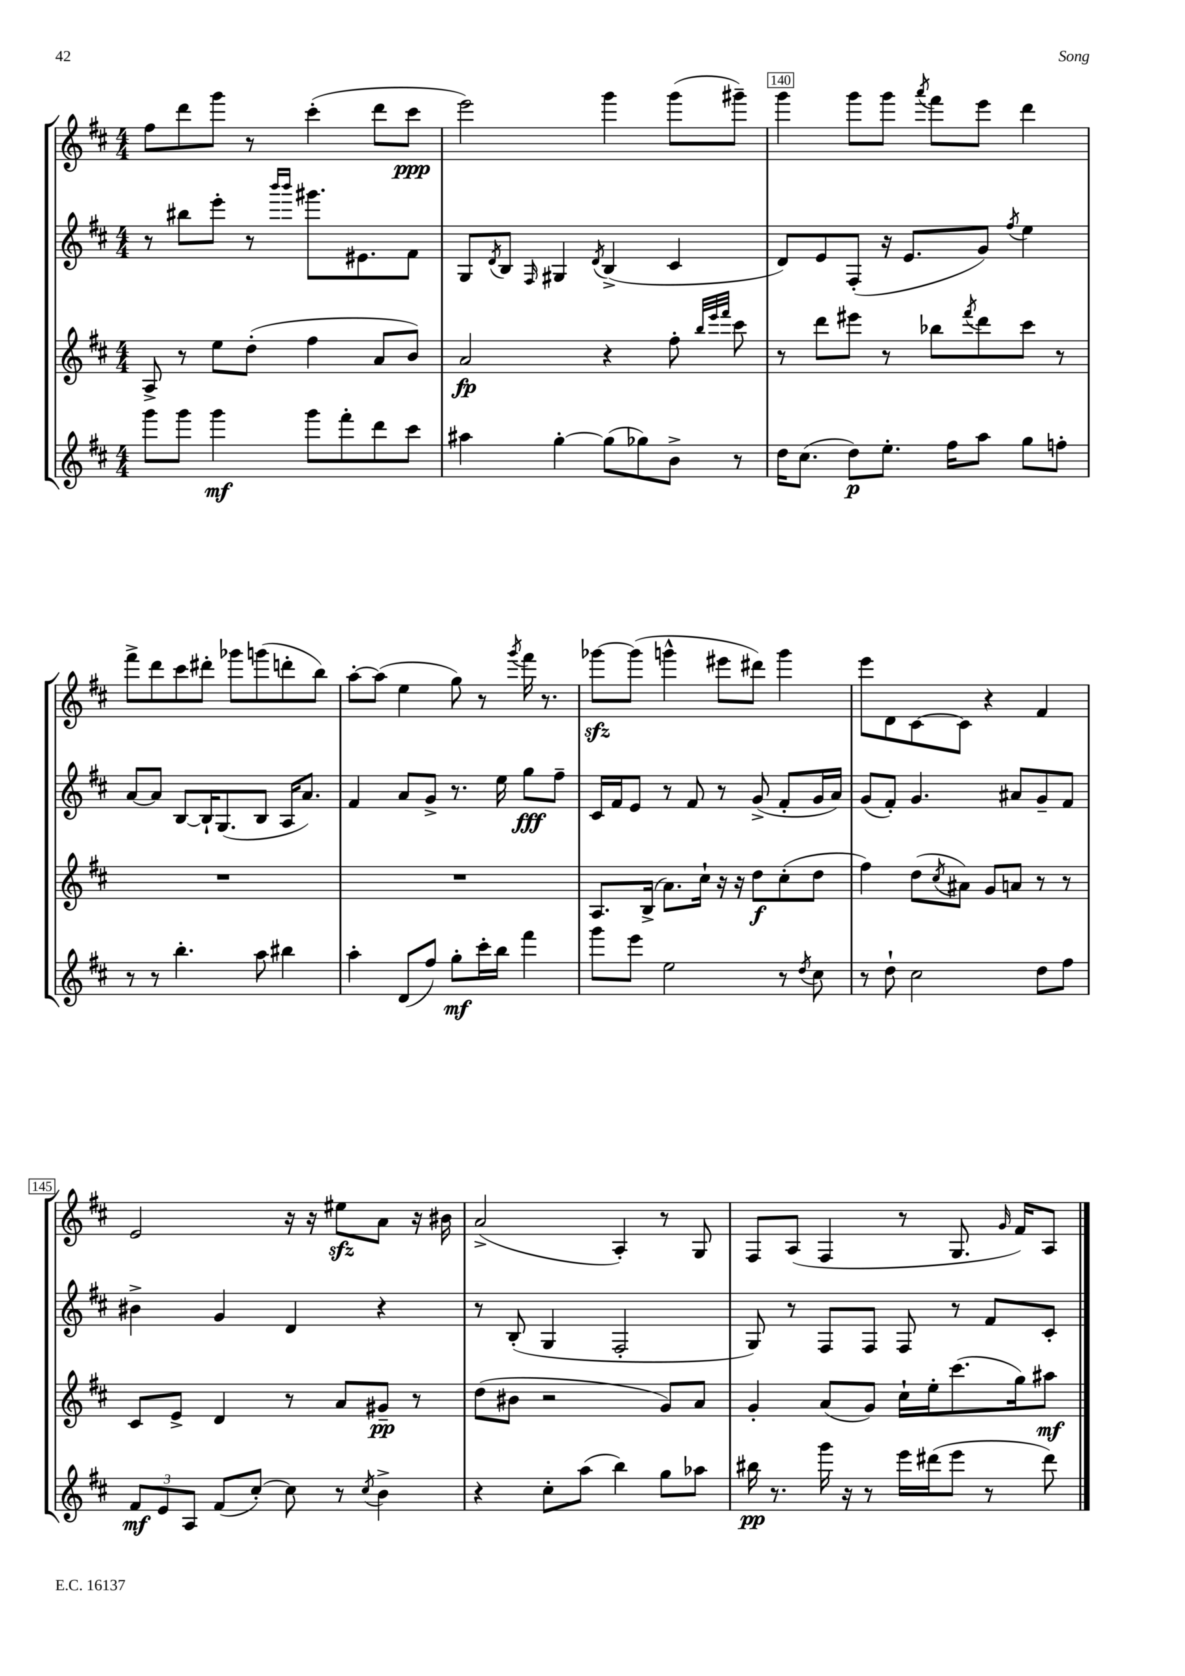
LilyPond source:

<<
\new StaffGroup <<
\new Staff = "s0" {
    \clef treble \key d \major \numericTimeSignature \time 4/4
    fis''8 d'''8 g'''8 r8 cis'''4-.( d'''8 cis'''8\ppp |
    e'''2) g'''4 g'''8( gis'''8--) |
    g'''4 g'''8 g'''8 \acciaccatura { a'''8 } fis'''8 e'''8 d'''4 |
    fis'''8-> d'''8 cis'''8 dis'''8-. ges'''8 g'''8( d'''8-. b''8) |
    a''8~-. a''8( e''4 g''8) r8 \acciaccatura { g'''8 } fis'''16 r8. |
    ges'''8~\sfz ges'''8( g'''4-^ eis'''8 dis'''8) g'''4 |
    e'''8 d'8 cis'8~ cis'8 r4 fis'4 |
    e'2 r16 r16 eis''8\sfz a'8 r16 bis'16 |
    a'2->( a4-.) r8 g8 |
    fis8 a8( fis4 r8 g8. \grace { g'16 } fis'16) a8 \bar "|." |
}
\new Staff = "s1" {
    \clef treble \key d \major \numericTimeSignature \time 4/4
    r8 bis''8 e'''8-. r8 \grace { b'''16 b'''16 } gis'''8. eis'8. fis'8 |
    g8 \acciaccatura { d'8 } b8 \grace { fis16 } gis4 \acciaccatura { d'8 } b4->( cis'4 |
    d'8) e'8 fis8-.( r16 e'8. g'8) \acciaccatura { fis''8 } e''4 |
    a'8~ a'8 b8~ b16-! g8.( b8 a16 a'8.) |
    fis'4 a'8 g'8-> r8. e''16 g''8\fff fis''8-- |
    cis'16 fis'16 e'8 r8 fis'8 r8 g'8->( fis'8-. g'16 a'16) |
    g'8( fis'8-.) g'4. ais'8 g'8-- fis'8 |
    bis'4-> g'4 d'4 r4 |
    r8 b8-.( g4 fis2-. |
    g8) r8 fis8 fis8 fis8 r8 fis'8 cis'8-. \bar "|." |
}
\new Staff = "s2" {
    \clef treble \key d \major \numericTimeSignature \time 4/4
    a8-> r8 e''8 d''8-.( fis''4 a'8 b'8) |
    a'2\fp r4 fis''8-. \grace { b''32 e'''32 fis'''32 } cis'''8 |
    r8 d'''8 eis'''8 r8 bes''8 \acciaccatura { fis'''8 } d'''8 cis'''8 r8 |
    R1 |
    R1 |
    a8. b16->( a'8.) cis''16-! r16 r16 d''8\f cis''8-.( d''8 |
    fis''4) d''8( \acciaccatura { cis''8 } ais'8) g'8 a'8 r8 r8 |
    cis'8 e'8-> d'4 r8 a'8 gis'8--\pp r8 |
    d''8( bis'8 r2 g'8) a'8 |
    g'4-. a'8( g'8) cis''16-! e''16-. cis'''8.( g''16) ais''8\mf \bar "|." |
}
\new Staff = "s3" {
    \clef treble \key d \major \numericTimeSignature \time 4/4
    g'''8 g'''8 g'''4\mf g'''8 fis'''8-. d'''8 cis'''8 |
    ais''4 g''4~-. g''8( ges''8) b'8-> r8 |
    d''16 cis''8.( d''8\p) e''8.-. fis''16 a''8 g''8 f''8-. |
    r8 r8 b''4.-. a''8 bis''4 |
    a''4-. d'8( fis''8) g''8-.\mf cis'''16-. b''16 fis'''4 |
    g'''8 e'''8 e''2 r8 \acciaccatura { d''8 } cis''8 |
    r8 d''8-! cis''2 d''8 fis''8 |
    \tuplet 3/2 { fis'8\mf e'8 a8 } fis'8( cis''8~-.) cis''8 r8 \acciaccatura { cis''8 } b'4-> |
    r4 cis''8-. a''8( b''4) g''8 aes''8 |
    bis''16\pp r8. g'''16 r16 r8 e'''16 dis'''16( e'''8 r8 dis'''8) \bar "|." |
}
>>
>>
\layout { \context { \Score currentBarNumber = #138 \override BarNumber.break-visibility = ##(#f #t #t) barNumberVisibility = #(every-nth-bar-number-visible 5) \override BarNumber.stencil = #(make-stencil-boxer 0.1 0.3 ly:text-interface::print) } }
